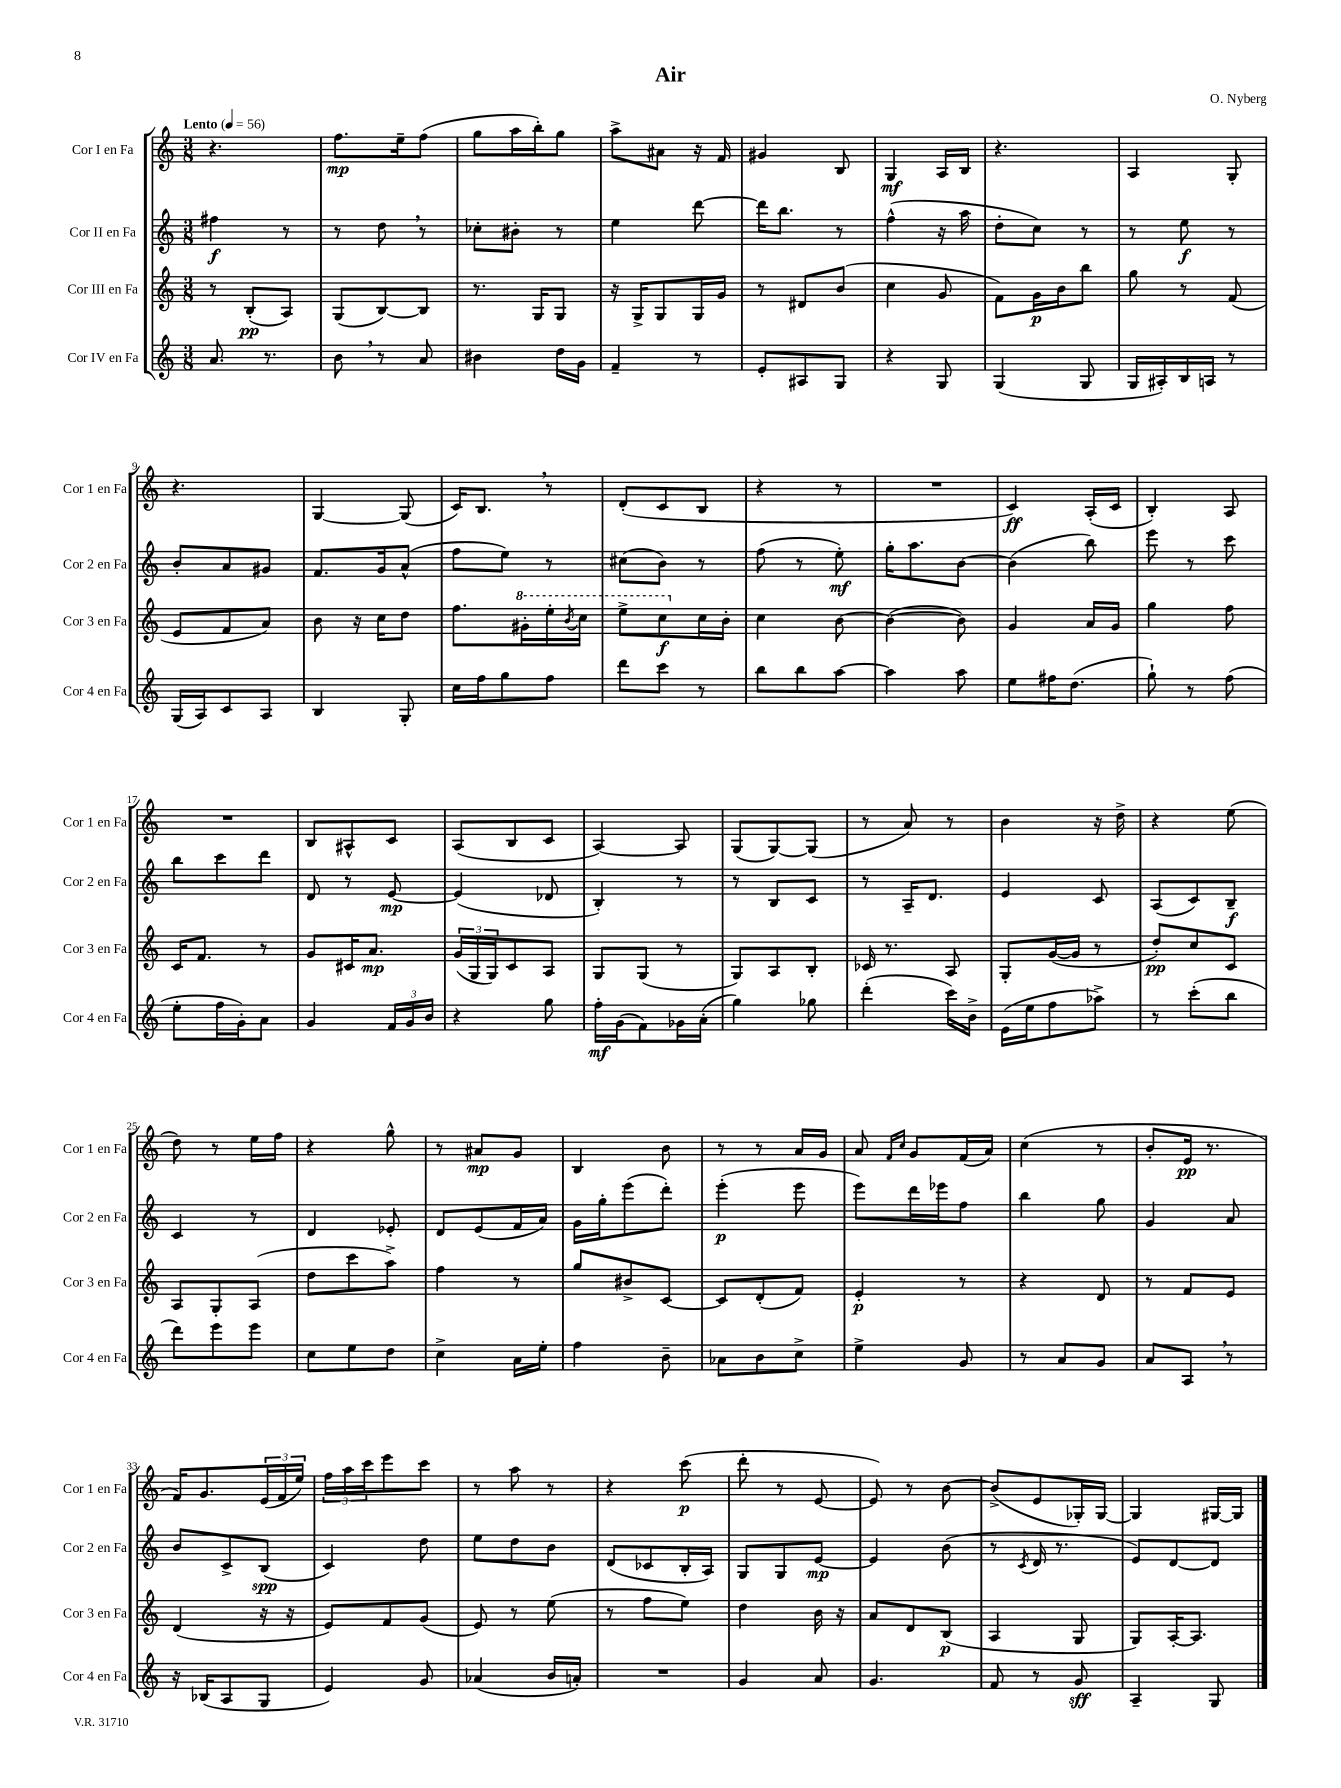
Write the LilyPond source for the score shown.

\header { title = "Air" composer = "O. Nyberg" }
<<
\new StaffGroup <<
\new Staff = "s0" \with { instrumentName = "Cor I en Fa" shortInstrumentName = "Cor 1 en Fa" } {
    \clef treble \key c \major \numericTimeSignature \time 3/8 \tempo "Lento" 4 = 56
    r4. |
    f''8.\mp e''16-- f''8( |
    g''8 a''16 b''16-.) g''8 |
    a''8-> ais'8 r16 f'16 |
    gis'4 b8 |
    g4\mf a16 b16 |
    r4. |
    a4 g8-. |
    r4. |
    g4~ g8( |
    c'16) b8. \breathe r8 |
    d'8-.( c'8 b8 |
    r4 r8 |
    R4. |
    c'4\ff) a16-.( c'16 |
    b4-.) a8 |
    R4. |
    b8 ais8-^ c'8 |
    a8( b8 c'8 |
    a4~) a8 |
    g8( g8~) g8( |
    r8 a'8) r8 |
    b'4 r16 d''16-> |
    r4 e''8( |
    d''8) r8 e''16 f''16 |
    r4 g''8-^ |
    r8 ais'8\mp g'8 |
    b4 b'8 |
    r8 r8 a'16 g'16 |
    a'8 \grace { f'16 c''16 } g'8 f'16( a'16) |
    c''4( r8 |
    b'8-. e'16\pp r8. |
    f'16) g'8. \tuplet 3/2 { e'16( f'16 e''16) } |
    \tuplet 3/2 { f''16 a''16 c'''16 } e'''8 c'''8 |
    r8 a''8 r8 |
    r4 c'''8\p( |
    d'''8-. r8 e'8~ |
    e'8) r8 b'8~ |
    b'8->( e'8 ges16-.) ges16~ |
    ges4 gis16~ gis16 \bar "|." |
}
\new Staff = "s1" \with { instrumentName = "Cor II en Fa" shortInstrumentName = "Cor 2 en Fa" } {
    \clef treble \key c \major \numericTimeSignature \time 3/8
    fis''4\f r8 |
    r8 d''8 \breathe r8 |
    ces''8-. bis'8-. r8 |
    e''4 d'''8~ |
    d'''16 b''8. r8 |
    f''4-^( r16 a''16 |
    d''8-. c''8) r8 |
    r8 e''8\f r8 |
    b'8-. a'8 gis'8 |
    f'8. g'16 a'8-^( |
    f''8 e''8) r8 |
    cis''8( b'8) r8 |
    f''8( r8 e''8-.\mf) |
    g''16-. a''8. b'8~ |
    b'4( b''8) |
    e'''8 r8 c'''8 |
    b''8 c'''8 d'''8 |
    d'8 r8 e'8~\mp |
    e'4( des'8 |
    b4-.) r8 |
    r8 b8 c'8 |
    r8 a16-- d'8. |
    e'4 c'8 |
    a8( c'8) b8--\f |
    c'4 r8 |
    d'4 ees'8-. |
    d'8 e'8( f'16 a'16) |
    g'16 g''16-. e'''8( d'''8-.) |
    e'''4-.\p( e'''8 |
    e'''8) d'''16 ees'''16 f''8 |
    b''4 g''8 |
    g'4 a'8 |
    b'8 c'8-> b8\spp( |
    c'4) d''8 |
    e''8 d''8 b'8 |
    d'8( ces'8 b16-. a16) |
    g8 g8 e'8~\mp |
    e'4 b'8( |
    r8 \acciaccatura { c'8 } d'16 r8. |
    e'8) d'8~ d'8 \bar "|." |
}
\new Staff = "s2" \with { instrumentName = "Cor III en Fa" shortInstrumentName = "Cor 3 en Fa" } {
    \clef treble \key c \major \numericTimeSignature \time 3/8
    r8 b8-.\pp( a8) |
    g8( b8~) b8 |
    r8. g16 g8 |
    r16 g16-> g8 g16 g'16 |
    r8 dis'8 b'8( |
    c''4 g'8 |
    f'8) g'16\p b'16 b''8 |
    g''8 r8 f'8( |
    e'8 f'8 a'8) |
    b'8 r16 c''16 d''8 |
    f''8. \ottava #1 gis''16-. e'''16-. \acciaccatura { b''8 } c'''16 |
    e'''8-> c'''8\f \ottava #0 c''16 b'16-. |
    c''4 b'8~ |
    b'4~( b'8) |
    g'4 a'16 g'16 |
    g''4 f''8 |
    c'16 f'8. r8 |
    g'8 cis'16 a'8.\mp |
    \tuplet 3/2 { g'16( g16 g16) } c'8 a8 |
    g8 g8( r8 |
    g8) a8 b8-. |
    ces'16 r8. a8 |
    g8-. g'16~( g'16 r8 |
    d''8-.\pp) c''8 c'8 |
    a8 g8-. a8( |
    d''8 c'''8 a''8->) |
    f''4 r8 |
    g''8 bis'8-> c'8~ |
    c'8 d'8-.( f'8) |
    e'4-.\p r8 |
    r4 d'8 |
    r8 f'8 e'8 |
    d'4( r16 r16 |
    e'8) f'8 g'8( |
    e'8) r8 e''8( |
    r8 f''8 e''8) |
    d''4 b'16 r16 |
    a'8 d'8 b8\p( |
    a4 g8 |
    g8) a16~-. a8. \bar "|." |
}
\new Staff = "s3" \with { instrumentName = "Cor IV en Fa" shortInstrumentName = "Cor 4 en Fa" } {
    \clef treble \key c \major \numericTimeSignature \time 3/8
    a'8. r8. |
    b'8 \breathe r8 a'8 |
    bis'4 d''16 g'16 |
    f'4-- r8 |
    e'8-. ais8 g8 |
    r4 g8 |
    g4( g8 |
    g16 ais16-.) b16 a16 r8 |
    g16( a16) c'8 a8 |
    b4 g8-. |
    c''16 f''16 g''8 f''8 |
    d'''8 c'''8 r8 |
    b''8 b''8 a''8~ |
    a''4 a''8 |
    e''8 fis''16 d''8.( |
    g''8-!) r8 f''8( |
    e''8-. f''16 g'16-.) a'8 |
    g'4 \tuplet 3/2 { f'16 g'16 b'16 } |
    r4 g''8 |
    f''16-.\mf g'16( f'8) ges'16 a'16-.( |
    g''4) ges''8 |
    d'''4-.( c'''16) b'16-> |
    e'16( e''16 f''8 aes''8->) |
    r8 c'''8-.( b''8 |
    d'''8) e'''8 e'''8 |
    c''8 e''8 d''8 |
    c''4-> a'16 e''16-. |
    f''4 b'8-- |
    aes'8 b'8 c''8-> |
    e''4-> g'8 |
    r8 a'8 g'8 |
    a'8 a8 \breathe r8 |
    r16 bes16( a8 g8 |
    e'4) g'8 |
    aes'4( b'16 a'16-.) |
    R4. |
    g'4 a'8 |
    g'4. |
    f'8 r8 g'8\sff |
    a4-- g8 \bar "|." |
}
>>
>>
